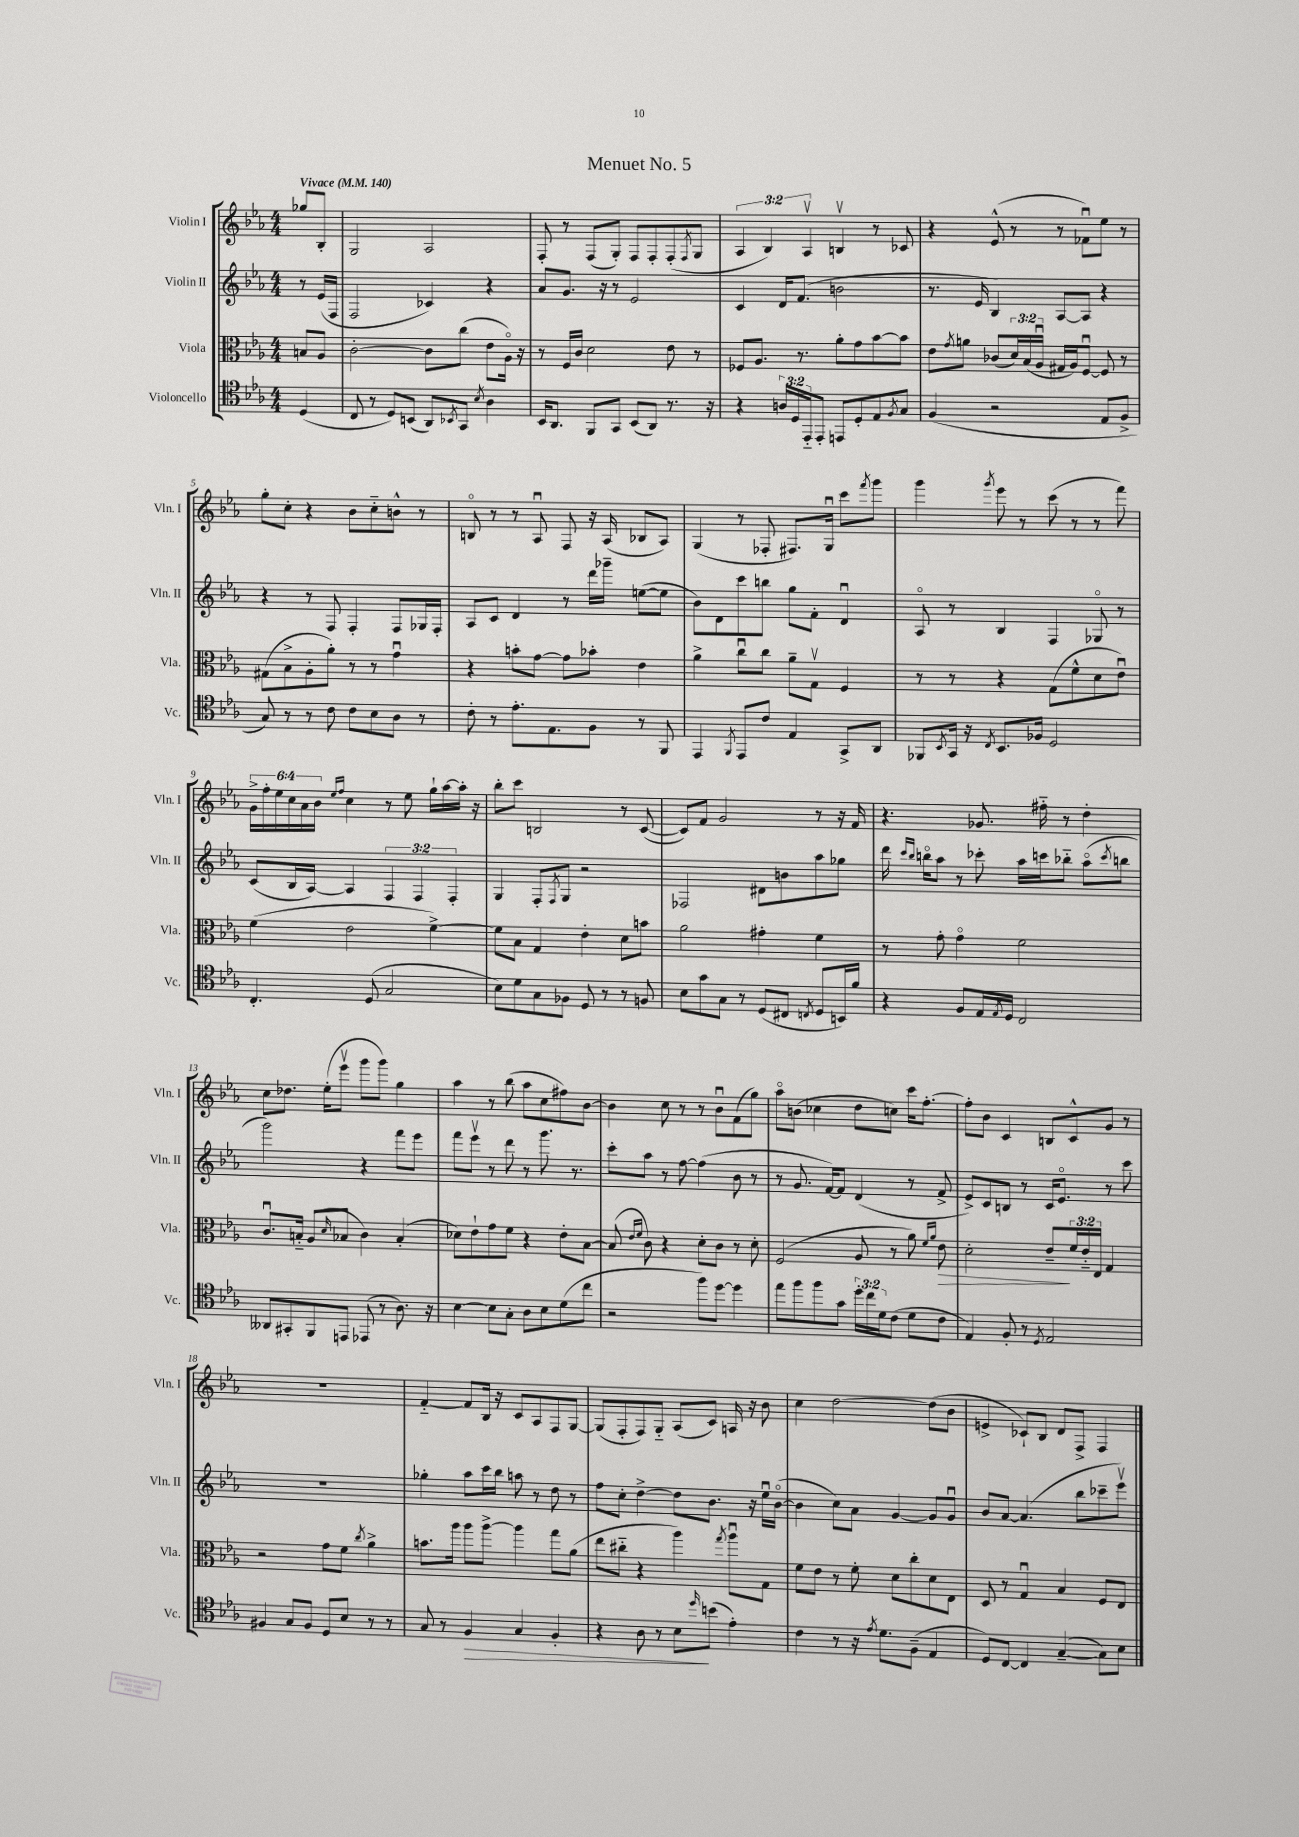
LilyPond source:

\header { title = "Menuet No. 5" }
<<
\new StaffGroup <<
\new Staff = "s0" \with { instrumentName = "Violin I" shortInstrumentName = "Vln. I" } {
    \clef treble \key ees \major \numericTimeSignature \time 4/4 \override Staff.TupletNumber.text = #tuplet-number::calc-fraction-text \partial 4 \tempo "Vivace" 4 = 140
    ges''8 bes8-. |
    g2 aes2 |
    f8-. r8 f8( g8-.) f8 f8-. f8-.( \acciaccatura { f8 } g8 |
    \tuplet 3/2 { aes4 bes4) aes4\upbow } b4\upbow r8 ces'8 |
    r4 ees'8-^( r8 r8 fes'8\downbow) ees''8 r8 |
    g''8-. c''8-. r4 bes'8 c''8-_ b'8-^ r8 |
    b8\flageolet r8 r8 aes8\downbow f8 r16 aes16( bes8 aes8) |
    g4( r8 fes8-. fis8.) g16\downbow c'''8 \acciaccatura { f'''8 } g'''8 |
    g'''4 \acciaccatura { g'''8 } ees'''8 r8 c'''8( r8 r8 f'''8) |
    \tuplet 6/4 { g'16-> f''16-. ees''16 c''16 aes'16 bes'16 } \grace { ees''16 f''16 } c''4 r8 ees''8 g''16-! aes''16~ aes''16-. r16 |
    bes''8-. c'''8 b2 r8 c'8~( |
    c'8) f'8 g'2 r8 r16 f'16 |
    r4. ges'8. fis''16-_ r8 d''4-. |
    c''8 des''8. ees''16-.( ees'''8\upbow g'''8 g'''8) g''4 |
    aes''4 r8 bes''8( aes''8 c''8 fis''8) bes'8~ |
    bes'4 c''8 r8 r8 bes'8\downbow f'8( g''8) |
    aes''8\flageolet b'8( ces''4 d''8 c''8) c'''16 f''8.~-. |
    f''8-. bes'8 c'4 b8 c'8-^ g'8 r8 |
    R1 |
    f'4~-_ f'8 bes16 r16 c'8 aes8 f8 g8~ |
    g8( f8-. f8) g8-_ aes8( c'8) a16 r16 bes'8 |
    c''4 d''2~ d''8( bes'8 |
    e'4-> ces'8-!) bes8 d'8 f8-> f4 \bar "|." |
}
\new Staff = "s1" \with { instrumentName = "Violin II" shortInstrumentName = "Vln. II" } {
    \clef treble \key ees \major \numericTimeSignature \time 4/4 \override Staff.TupletNumber.text = #tuplet-number::calc-fraction-text \partial 4
    r8 ees'16( f16 |
    f2 ces'4) r4 |
    aes'8 g'8. r16 r8 ees'2 |
    c'4 d'16 f'8.( b'2 |
    r8. ees'16 bes4) aes8~ aes8 r4 |
    r4 r8 f8 f4-. f8 ges16 f16-. |
    aes8 c'8 d'4 r8 d'''16 ges'''16-- e''8~( e''8 |
    bes'8) d'8 c'''8 b''8 g''8 f'8-. d'4\downbow |
    aes8\flageolet r8 bes4 f4 ges8\flageolet r8 |
    c'8( bes16 aes16~) aes4 \tuplet 3/2 { f4 f4 f4-. } |
    g4 f8-. \acciaccatura { f8 } g8 r2 |
    fes2 dis'8 b'8 aes''8 ges''8 |
    d'''16 \grace { c'''16 bes''16 } b''16\flageolet aes''8 r8 ces'''8-. aes''16 c'''16 bes''8-_ aes''8\flageolet( \acciaccatura { c'''8 } b''8 |
    g'''2) r4 f'''8 ees'''8 |
    f'''8 ees'''8\upbow r8 d'''8 r8 g'''8. r8. |
    c'''8-. aes''8 r8 f''8~ f''4( bes'8 r8 |
    r8 g'8. f'16~) f'8 d'4( r8 f'8-> |
    ees'8->) c'8 b8 r8 c'16 ees'8.\flageolet r8 c'''8 |
    R1 |
    ges''4-. aes''8 c'''16 bes''16 a''8 r8 d''8 r8 |
    f''8 c''8-. d''4~-> d''8 bes'8. r16 ees''16\downbow bes'16~\flageolet( |
    bes'4 c''8) aes'8 g'4~ g'8 g'8\downbow |
    bes'8 aes'8~ aes'4.( bes''8 ces'''8-- ees'''8\upbow) \bar "|." |
}
\new Staff = "s2" \with { instrumentName = "Viola" shortInstrumentName = "Vla." } {
    \clef alto \key ees \major \numericTimeSignature \time 4/4 \override Staff.TupletNumber.text = #tuplet-number::calc-fraction-text \partial 4
    b8 aes8 |
    c'2~-. c'8 c''8( ees'8 aes16\flageolet) r16 |
    r8 f16 c'16 d'2 ees'8 r8 |
    fes8 aes8. r8. aes'8-. g'8 bes'8~ bes'8 |
    ees'8 \acciaccatura { g'8 } a'8 ces'8( \tuplet 3/2 { d'16) bes16( aes16\downbow } gis16 aes16) f8~\downbow f8 r8 |
    gis8( bes8-> aes8-. aes'8-.) r8 r8 g'4\downbow |
    r4 b'8-. g'8~ g'8 bes'8-. ees'4 |
    aes'4-> c''8\downbow c''8 aes'8-- g8\upbow f4 |
    r8 r8 r4 g8( f'8-^ d'8 ees'8\downbow) |
    f'4( ees'2 f'4~->) |
    f'8 bes8 g4 ees'4-. d'8 b'8 |
    aes'2 gis'4-. f'4 |
    r8 g'8-. g'4\flageolet f'2 |
    c'8.\downbow b16-_ aes8( \grace { d'16 } bes8 c'4) bes4-.( |
    des'8) ees'8-! g'8 f'8 r4 ees'8-. bes8~ |
    bes8( \grace { ees'16 f'16 } c'8) r4 d'8-. c'8 r8 d'8-. |
    f2( aes8 r8 aes'8) \grace { f'16 aes'16 } ees'8\> |
    d'2-. ees'8--\! \tuplet 3/2 { f'16 ees'16-_ ees16 } g4 |
    r2 g'8 f'8 \acciaccatura { c''8 } aes'4-> |
    b'8. aes''16 aes''8 aes''8~-> aes''4 g''8 aes'8( |
    ees''8 cis''8-_ r4 aes''4) \acciaccatura { g''8 } aes''8\downbow g8 |
    f'8 ees'8 r8 f'8-. d'8 c''8-. d'8 ees8 |
    d8 r8 g4\downbow bes4 f8 ees8 \bar "|." |
}
\new Staff = "s3" \with { instrumentName = "Violoncello" shortInstrumentName = "Vc." } {
    \clef tenor \key ees \major \numericTimeSignature \time 4/4 \override Staff.TupletNumber.text = #tuplet-number::calc-fraction-text \partial 4
    d4( |
    c8 r8 d8) b,8( aes,8) \acciaccatura { bes,8 } g,8 \acciaccatura { bes8 } aes4 |
    bes,16 aes,8. f,8 g,8 bes,8( aes,8) r8. r16 |
    r4 \tuplet 3/2 { a16 d16 ees,16-_ } ees,8-. e,8 d8-. ees8 \acciaccatura { f8 } g8 |
    f4( r2 ees8 f8-> |
    g8) r8 r8 c'8 c'8 bes8 aes8 r8 |
    c'8-. r8 ees'8.-. ees8. f8 r8 f,8 |
    ees,4 \acciaccatura { f,8 } ees,8 c'8 ees4 g,8-> aes,8 |
    fes,8 \acciaccatura { bes,8 } g,16 r16 \acciaccatura { c8 } bes,8. fes16 d2 |
    c4.-. d8( g2 |
    bes8) d'8 g8 fes8 d8 r8 r8 f8 |
    bes8 g'8 g8 r8 d8( cis8 \acciaccatura { c8 } d8 b,16) f'16 |
    r4 f8 ees16 \acciaccatura { ees8 } d16 c2 |
    aeses,8 gis,8-. f,8 e,8 ees,8( r8 aes8.) r16 |
    bes4~ bes8 g8-. aes8 bes8 d'8( c''8 |
    r2 f''8) d''8~ d''4 |
    ees''8 f''8 f''8 g'8 \tuplet 3/2 { d''16-. c''16 d'16 } c'8( d'8 c'8 |
    ees4) f8-. r8 \acciaccatura { d8 } ees2 |
    fis4 g8 fis8 d8 bes8 r8 r8 |
    g8 r8 f4\> g4 f4-. |
    r4 aes8 r8 bes8\! \grace { d''16 } b'8( ees'4-.) |
    c'4 r8 r16 \acciaccatura { ees'8 } d'8. f8--( ees4 |
    d8) c8~ c4 g4~--( g8) bes8 \bar "|." |
}
>>
>>
